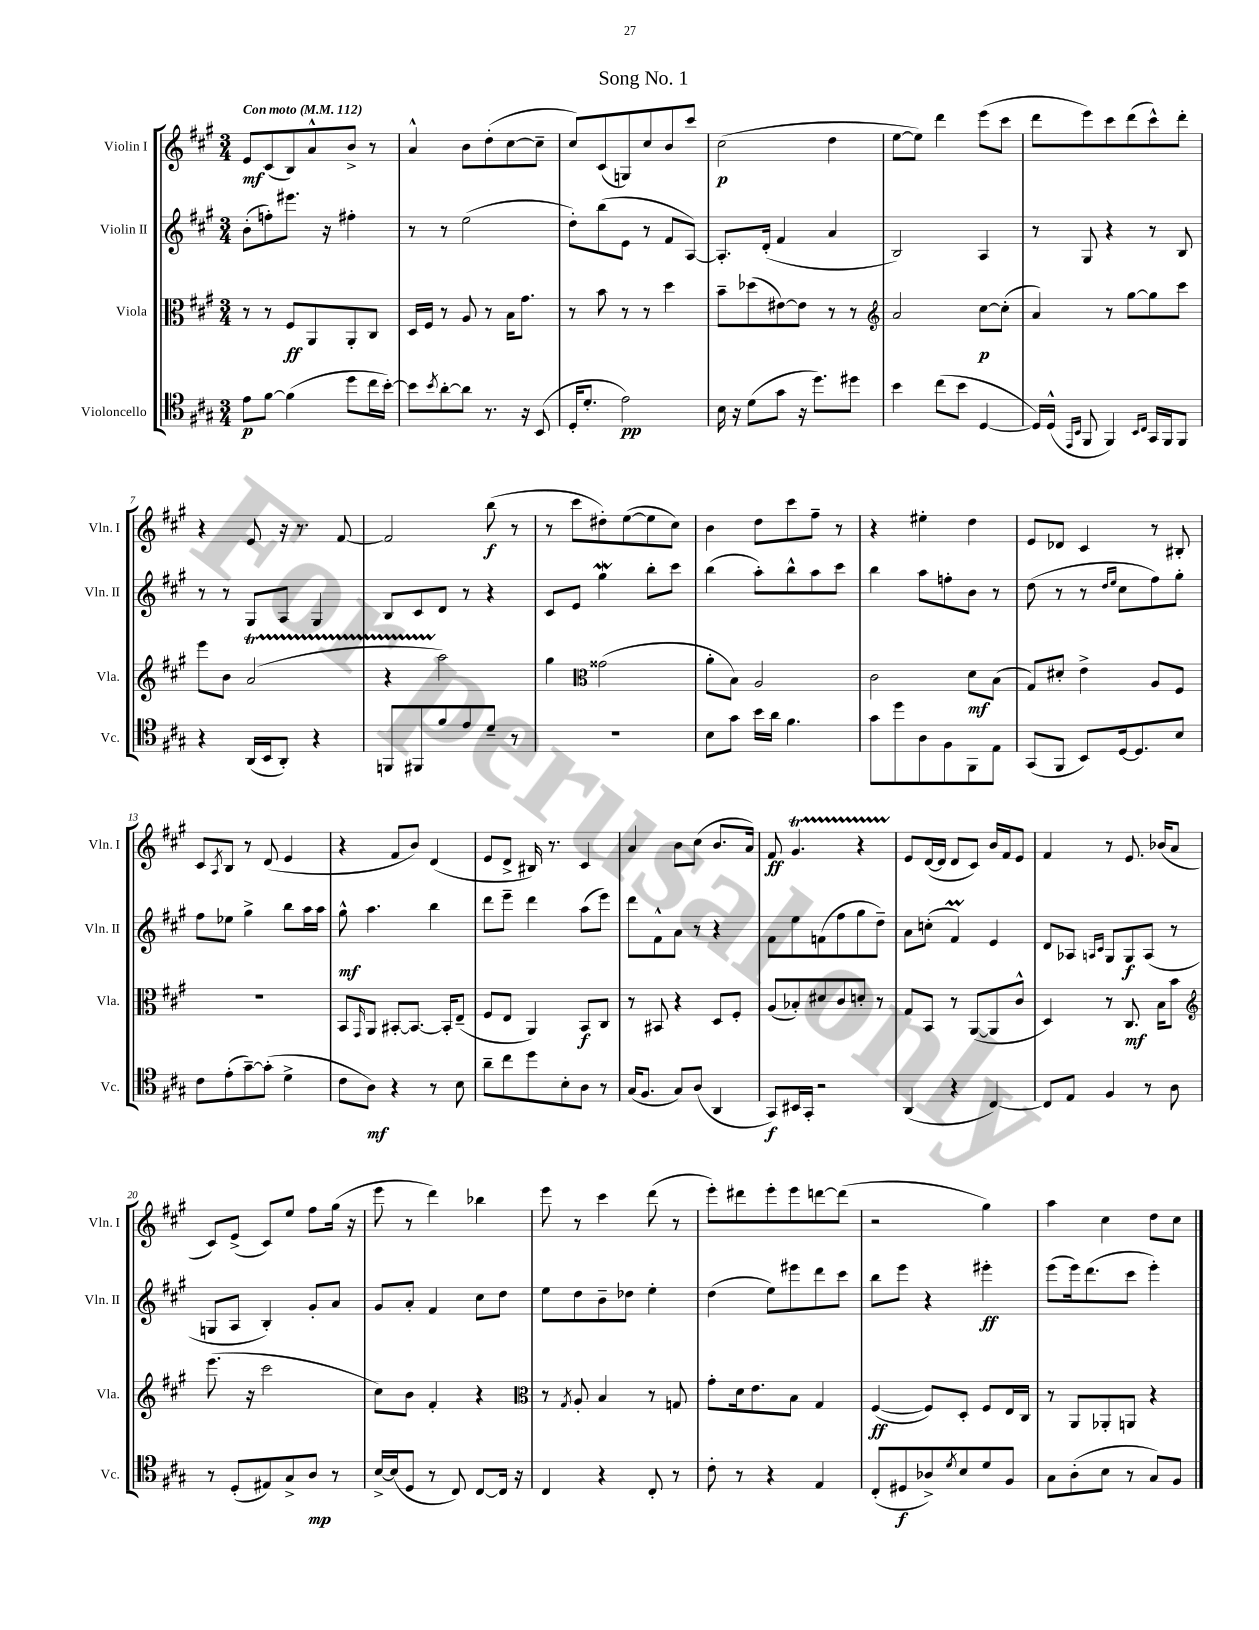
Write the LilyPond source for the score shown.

\header { title = "Song No. 1" }
<<
\new StaffGroup <<
\new Staff = "s0" \with { instrumentName = "Violin I" shortInstrumentName = "Vln. I" } {
    \clef treble \key a \major \numericTimeSignature \time 3/4 \tempo "Con moto" 4 = 112
    e'8\mf cis'8( b8) a'8-^ b'8-> r8 |
    a'4-^ b'8 d''8-.( cis''8~ cis''8-- |
    cis''8) cis'8( g8) cis''8 b'8 cis'''8 |
    cis''2\p( d''4 |
    e''8~ e''8) d'''4 e'''8( cis'''8 |
    d'''8 e'''8) cis'''8 d'''8( cis'''8-^) d'''8-. |
    r4 e'8 r16 r8. fis'8~ |
    fis'2 b''8\f( r8 |
    r8 cis'''8 dis''8-.) e''8~( e''8 cis''8) |
    b'4 d''8 cis'''8 fis''8-- r8 |
    r4 eis''4-. d''4 |
    e'8 des'8 cis'4 r8 bis8-. |
    cis'8 \acciaccatura { a8 } b8 r8 d'8( e'4 |
    r4 fis'8 b'8) d'4( |
    e'8 d'8-> bis16) r8. cis'4 |
    a'4 b'8 cis''8( b'8. a'16) |
    fis'8\ff gis'4.\startTrillSpan r4 |
    e'8\stopTrillSpan d'16~( d'16 d'8 cis'8) b'16 fis'16 e'8 |
    fis'4 r8 e'8. bes'16( a'8 |
    cis'8) e'8->( cis'8) e''8 fis''8 gis''16( r16 |
    e'''8 r8 d'''4) bes''4 |
    e'''8 r8 cis'''4 d'''8( r8 |
    e'''8-.) dis'''8 e'''8-. e'''8 d'''8~ d'''8( |
    r2 gis''4) |
    a''4 cis''4 d''8 cis''8 \bar "|." |
}
\new Staff = "s1" \with { instrumentName = "Violin II" shortInstrumentName = "Vln. II" } {
    \clef treble \key a \major \numericTimeSignature \time 3/4
    b'8-.( f''8-.) eis'''8. r16 fis''4-. |
    r8 r8 e''2( |
    d''8-.) b''8( e'8 r8 fis'8 a8~) |
    a8.-. d'16-.( fis'4 a'4 |
    b2) a4 |
    r8 gis8 r4 r8 b8 |
    r8 r8 gis8 a8 gis4 |
    b8 cis'8 d'8 r8 r4 |
    cis'8 e'8 gis''4\mordent b''8-. cis'''8 |
    b''4( a''8-.) b''8-^ a''8 cis'''8 |
    b''4 a''8 f''8-. b'8 r8 |
    d''8( r8 r8 \grace { d''16 e''16 } cis''8 fis''8) gis''8-. |
    fis''8 ees''8 gis''4-> b''8 a''16 a''16 |
    gis''8-^\mf a''4. b''4 |
    d'''8 e'''8-- d'''4 a''8( e'''8) |
    d'''8 fis'8-^ a'8 r8 r4 |
    fis'8 e''8 f'8( fis''8 gis''8 d''8--) |
    a'8 c''8-.( fis'4\prall) e'4 |
    d'8 aes8 \grace { a16 cis'16 } gis8 gis8\f a8( r8 |
    g8 a8 b4-.) gis'8-. a'8 |
    gis'8 a'8-. fis'4 cis''8 d''8 |
    e''8 d''8 b'8-- des''8 e''4-. |
    d''4( e''8) eis'''8 d'''8 cis'''8 |
    b''8 e'''8 r4 eis'''4-.\ff |
    e'''8( e'''16) d'''8.( cis'''8 e'''4-.) \bar "|." |
}
\new Staff = "s2" \with { instrumentName = "Viola" shortInstrumentName = "Vla." } {
    \clef alto \key a \major \numericTimeSignature \time 3/4
    r8 r8 fis8\ff a,8 a,8-. cis8 |
    d16 fis16 r8 a8 r8 b16 gis'8. |
    r8 b'8 r8 r8 d''4 |
    b'8-- des''8( eis'8~) eis'8 r8 r8 |
    \clef treble a'2 cis''8~\p cis''8-.( |
    a'4) r8 gis''8~ gis''8 cis'''8 |
    e'''8 b'8 a'2\startTrillSpan( |
    r4 a''2\stopTrillSpan) |
    gis''4 \clef alto gisis'2( |
    a'8-. b8) a2 |
    cis'2 d'8\mf b8( |
    gis8) dis'8-. e'4-> a8 fis8 |
    R2. |
    b,8 \grace { gis,16 } a,8 bis,8~-. bis,8.~ bis,16-. e8--( |
    fis8 e8 a,4) b,8\f cis8 |
    r8 bis,8 r4 d8 fis8-. |
    a8( bes8-.) dis'8 cis'8 d'8-. r8 |
    gis8 b,8 r8 a,8~( a,8 cis'8-^ |
    d4) r8 cis8.\mf b16 b'8 |
    \clef treble e'''8.( r16 cis'''2 |
    cis''8) b'8 fis'4-. r4 |
    \clef alto r8 \acciaccatura { gis8 } a8-. b4 r8 g8 |
    gis'8-. d'16 e'8. b8 gis4 |
    fis4~\ff( fis8) d8-. fis8 e16 cis16 |
    r8 a,8 aes,8-. a,8 r4 \bar "|." |
}
\new Staff = "s3" \with { instrumentName = "Violoncello" shortInstrumentName = "Vc." } {
    \clef tenor \key a \major \numericTimeSignature \time 3/4
    e'8\p fis'8~ fis'4( d''8 cis''16 b'16~-.) |
    b'8 \acciaccatura { b'8 } a'8~-. a'8 r8. r16 b,8( |
    d16-. d'8.-. e'2\pp) |
    b16 r16 d'8( gis'8 r16 d''8.) dis''8 |
    b'4 cis''8( b'8 d4~ |
    d16) d16-^( \grace { e,16 b,16 } fis,8 fis,4) \grace { b,16 cis16 } gis,16 fis,16 fis,8 |
    r4 a,16( b,16 a,8-.) r4 |
    f,8 fis,8 fis'8 e'8 d'8-- r8 |
    R2. |
    b8 gis'8 b'16 a'16 fis'4. |
    gis'8 d''8 a8 fis8 fis,8 e8 |
    gis,8( fis,8 b,8) d16~ d8. b8 |
    cis'8 e'8-.( gis'8~--) gis'8-.( d'4-> |
    cis'8 a8\mf) r4 r8 b8 |
    a'8-- cis''8 d''8 b8-. a8 r8 |
    gis16( fis8. gis8) a8( a,4 |
    gis,8\f) bis,16 gis,16-. r2 |
    a,4( r4 cis4~) |
    cis8 e8 fis4 r8 a8 |
    r8 d8-.( eis8) gis8-> a8\mp r8 |
    b16~-> b16( d8 r8 cis8) cis8~ cis16 r16 |
    cis4 r4 cis8-. r8 |
    cis'8-. r8 r4 e4 |
    cis8-.( dis8\f aes8->) \acciaccatura { d'8 } b8 d'8 fis8 |
    gis8 a8-.( b8 r8 gis8) fis8 \bar "|." |
}
>>
>>
